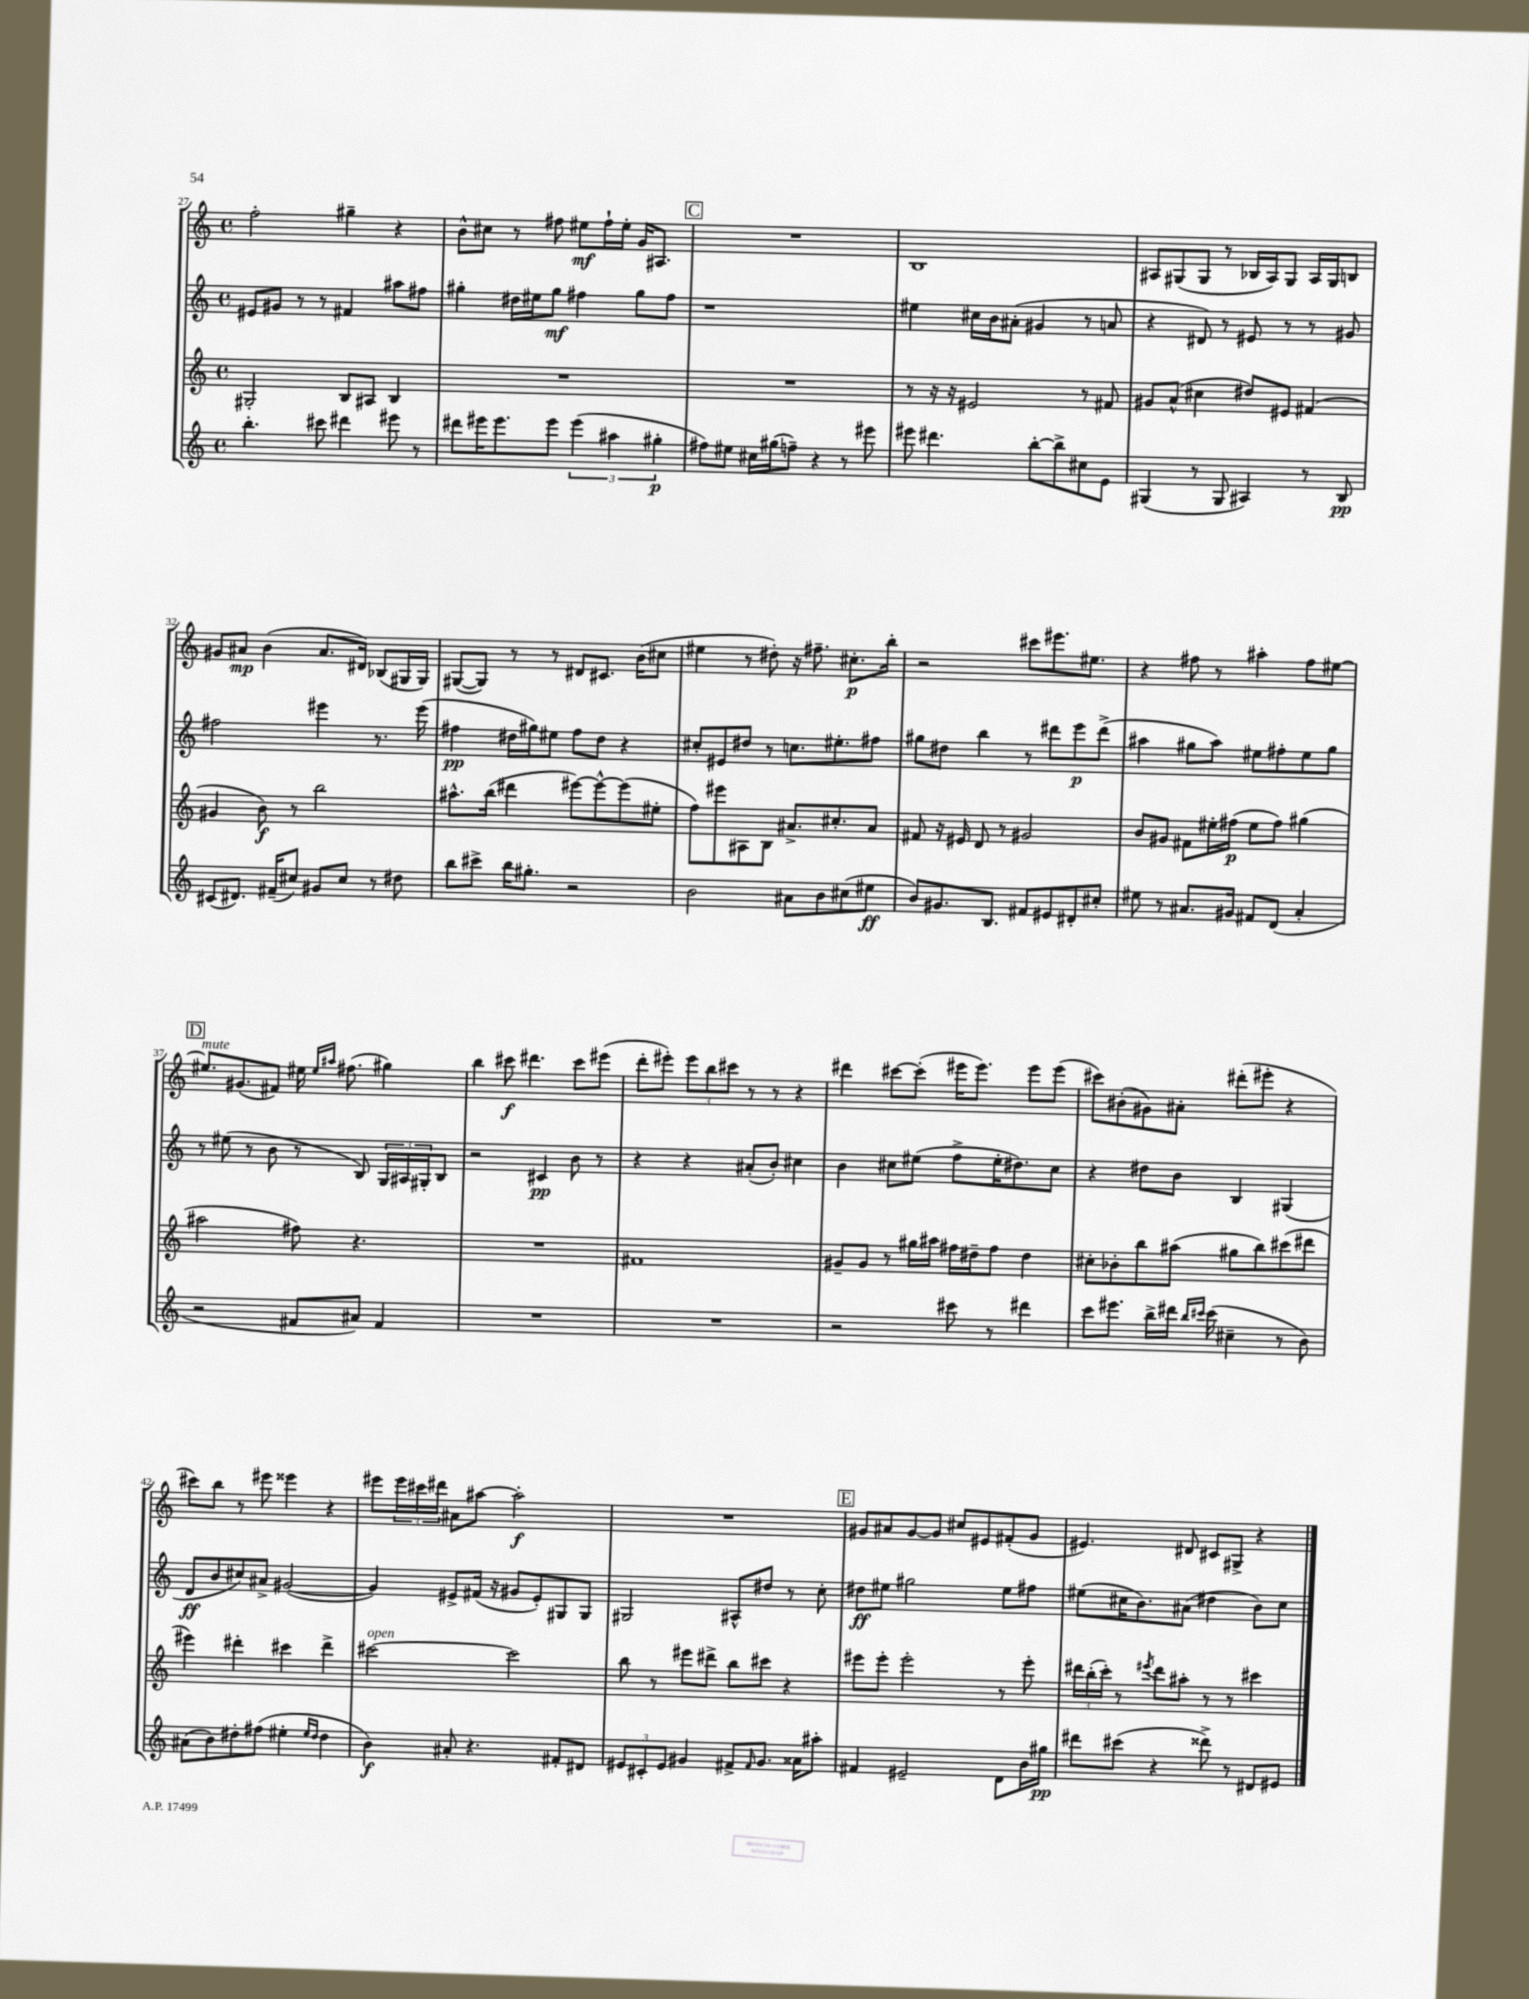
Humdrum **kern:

**kern	**dynam	**kern	**dynam	**kern	**dynam	**kern	**dynam
*part4	*part4	*part3	*part3	*part2	*part2	*part1	*part1
*staff4	*staff4	*staff3	*staff3	*staff2	*staff2	*staff1	*staff1
*clefG2	*	*clefG2	*	*clefG2	*	*clefG2	*
*k[]	*	*k[]	*	*k[]	*	*k[]	*
*M4/4	*	*M4/4	*	*M4/4	*	*M4/4	*
*met(c)	*	*met(c)	*	*met(c)	*	*met(c)	*
=27	=27	=27	=27	=27	=27	=27	=27
4.bb'\	.	2G#X'/	.	8e#X/L	.	2ff'\	.
.	.	.	.	8g#X/J	.	.	.
.	.	.	.	8r	.	.	.
8ccc#X\	.	.	.	8r	.	.	.
4ddd#X\	.	8B/L	.	4f#X/	.	4gg#X~\	.
.	.	8A#X/J	.	.	.	.	.
8eee#X\	.	4B/	.	8aa#X\L	.	4r	.
8r	.	.	.	8ff#X\J	.	.	.
=28	=28	=28	=28	=28	=28	=28	=28
8ddd#X\L	.	1r	.	4gg#X'\	.	8b^^\L	.
16eee#X\K	.	.	.	.	.	8cc#X\J	.
8.eee#\	.	.	.	.	.	.	.
.	.	.	.	16dd#X\LL	.	8r	.
.	.	.	.	16ee#X\J	.	.	.
8eee#\J	.	.	.	8gg#\J	mf	8ff#X\	.
(6eee#\	.	.	.	4ff#X\	.	8ee#X\L	mf
.	.	.	.	.	.	16ff#`\L	.
6aa#X\	.	.	.	.	.	.	.
.	.	.	.	.	.	16ee#'\JJ	.
.	.	.	.	8gg#\L	.	16g/KL	.
.	.	.	.	.	.	8.A#X/J	.
6gg#X'\	p	.	.	.	.	.	.
.	.	.	.	8ff#\J	.	.	.
!!LO:REH:place=s1:t=C
=29	=29	=29	=29	=29	=29	=29	=29
8ff#X\L)	.	1r	.	1r	.	1r	.
8ee#X\J	.	.	.	.	.	.	.
16cc#X\LL	.	.	.	.	.	.	.
(16gg#X\J	.	.	.	.	.	.	.
8ffn~\J)	.	.	.	.	.	.	.
4r	.	.	.	.	.	.	.
8r	.	.	.	.	.	.	.
8eee#X\	.	.	.	.	.	.	.
=30	=30	=30	=30	=30	=30	=30	=30
8eee#X\	.	8r	.	4ee#X\	.	1B	.
4.ddd#X\	.	16r	.	.	.	.	.
.	.	16r	.	.	.	.	.
.	.	2e#X/	.	16cc#X\LL	.	.	.
.	.	.	.	16b\J	.	.	.
.	.	.	.	(8a#X'\J	.	.	.
[8bb'\L	.	.	.	4g#X/	.	.	.
8bb^\]	.	.	.	.	.	.	.
8cc#X\	.	8r	.	8r	.	.	.
8e\J	.	8f#X/	.	8an/	.	.	.
=31	=31	=31	=31	=31	=31	=31	=31
(4G#X/	.	8g#X/L	.	4r	.	8A#X/L	.
.	.	(8a^^/J	.	.	.	(8G#X/	.
8r	.	4cc#X\	.	8d#X/)	.	8G#/J	.
8G#/	.	.	.	8r	.	8r	.
4A#X/)	.	8dd#X/L)	.	8e#X/	.	16B-X/LL	.
.	.	.	.	.	.	16A#/J)	.
.	.	8e#X/J	.	8r	.	8G#/J	.
8r	.	(4f#X/	.	8r	.	16A#/LL	.
.	.	.	.	.	.	16G#/J	.
8B/	pp	.	.	8g#X/	.	8Bn/J	.
!!LO:LB:g=z
=32	=32	=32	=32	=32	=32	=32	=32
(8c#X/L	.	4g#X/	.	2ff#X\	.	8g#X/L	.
8.d#X/J)	.	.	.	.	.	8a#X/J	mp
.	.	8b\)	f	.	.	(4b\	.
(16f#X~/KL	.	.	.	.	.	.	.
8cc#X/J)	.	8r	.	.	.	.	.
8g#X/L	.	2bb\	.	4eee#X\	.	8.a#/L	.
8cc#/J	.	.	.	.	.	.	.
.	.	.	.	.	.	16d#X/Jk)	.
8r	.	.	.	8.r	.	(8B-X/L	.
8dd#X\	.	.	.	.	.	16G#X/L	.
.	.	.	.	(16eee#\	.	16G#/JJ)	.
=33	=33	=33	=33	=33	=33	=33	=33
8bb\L	.	8.aa#X^^\L	.	4ff#X\	pp	([8G#X/L	.
8ccc#X^\J	.	.	.	.	.	8G#/J])	.
.	.	(16bb\Jk	.	.	.	.	.
16bb\KL	.	4ddd#X\	.	16dd#X\LL	.	8r	.
8.gg#X'\J	.	.	.	16gg#X\J)	.	.	.
.	.	.	.	8ee#X\J	.	8r	.
2r	.	[8eee#X\L)	.	8ff#\L	.	8d#X/L	.
.	.	8eee#^^\_	.	8dd#\J	.	8.c#X/J	.
.	.	(8eee#\]	.	4r	.	.	.
.	.	.	.	.	.	(16b\KL	.
.	.	8ee#X'\J	.	.	.	8cc#X\J	.
=34	=34	=34	=34	=34	=34	=34	=34
2b\	.	8ff\L)	.	8cc#X'/L	.	4ee#X\	.
.	.	8eee#X\	.	8e#X/	.	.	.
.	.	8A#X\	.	8dd#X/J	.	8r	.
.	.	8B\J	.	8r	.	8dd#X'\)	.
8a#X\L	.	8.a#X^/L	.	8.ccn\L	.	16r	.
.	.	.	.	.	.	8.ff#X~\	.
8b\	.	.	.	.	.	.	.
.	.	8.cc#X'/	.	8.ee#X'\	.	.	.
(8cc#X\	.	.	.	.	.	8.cc#X'\L	p
8ee#X\J	ff	8a#/J	.	8ff#X\J	.	.	.
.	.	.	.	.	.	16bb'\Jk	.
=35	=35	=35	=35	=35	=35	=35	=35
8b/L)	.	8f#X/	.	8gg#X\L	.	2r	.
8.g#X/	.	16r	.	8dd#X\J	.	.	.
.	.	16e#X/	.	.	.	.	.
.	.	8d/	.	4bb\	.	.	.
8.B/J	.	.	.	.	.	.	.
.	.	8r	.	.	.	.	.
8f#X/L	.	2g#X/	.	8r	.	8ccc#X\L	.
8e#X/	.	.	.	8ddd#X\L	.	8.eee#X\	.
8d#X'/	.	.	.	8eee\	p	.	.
.	.	.	.	.	.	8.ee#X\J	.
8cc#X'/J	.	.	.	(8ddd#^\J	.	.	.
=36	=36	=36	=36	=36	=36	=36	=36
8ee#X\	.	8b/L	.	4aa#X\	.	4r	.
8r	.	8g#X/J	.	.	.	.	.
8.a#X/L	.	8f#X\L	.	8gg#X\L	.	8ff#X\	.
.	.	16ee#X'\L	.	8aa#\J)	.	8r	.
16g#X/Jk	.	(16ff#X\JJ	p	.	.	.	.
8f#X/L	.	8ee#\L	.	8ee#X\L	.	4aa#X'\	.
(8d/J	.	8ff#\J)	.	8ff#X'\	.	.	.
4a#'/	.	(4gg#X\	.	8ee#\	.	8ff#\L	.
.	.	.	.	8gg#\J	.	[8ee#X\J	.
!!LO:LB:g=z
!!LO:REH:place=s1:t=D
=37	=37	=37	=37	=37	=37	=37	=37
!	!	!	!	!	!	!LO:TX:a:i:t=mute	!
2r	.	2aa#X\	.	8r	.	8.ee#X/L]	.
.	.	.	.	(8ee#X\	.	.	.
.	.	.	.	.	.	(8.g#X/	.
.	.	.	.	8r	.	.	.
.	.	.	.	8b\	.	8f#X/J)	.
8f#X/L	.	8ff#X\)	.	8r	.	16ee#X\	.
.	.	.	.	.	.	16qqee#/LL	.
.	.	.	.	.	.	16qqaa#X/JJ	.
.	.	.	.	.	.	(8.ff#X\	.
8a#X/J)	.	4.r	.	8B/)	.	.	.
4f#/	.	.	.	24G/LL	.	4gg#X\)	.
.	.	.	.	24A#X/	.	.	.
.	.	.	.	24G#X'/J	.	.	.
.	.	.	.	8B/J	.	.	.
=38	=38	=38	=38	=38	=38	=38	=38
1r	.	1r	.	2r	.	4bb\	.
.	.	.	.	.	.	8ccc#X\	f
.	.	.	.	.	.	4.ddd#X\	.
.	.	.	.	4c#X/	pp	.	.
.	.	.	.	8b\	.	8ccc#\L	.
.	.	.	.	8r	.	(8eee#X\J	.
=39	=39	=39	=39	=39	=39	=39	=39
1r	.	1f#X	.	4r	.	8ddd'\L	.
.	.	.	.	.	.	8eee#X'\J)	.
.	.	.	.	4r	.	12eee#\L	.
.	.	.	.	.	.	12bb\	.
.	.	.	.	.	.	12ccc#X\J	.
.	.	.	.	(8a#X'/L	.	8r	.
.	.	.	.	8b'/J)	.	8r	.
.	.	.	.	4cc#X\	.	4r	.
=40	=40	=40	=40	=40	=40	=40	=40
2r	.	8g#X~/L	.	4b\	.	4ddd#X\	.
.	.	8g#/J	.	.	.	.	.
.	.	8r	.	8cc#X\L	.	[8ccc#X\L	.
.	.	16gg#X\LL	.	(8ee#X\J	.	(8ccc#'\J]	.
.	.	16aa#X\JJ	.	.	.	.	.
8ccc#X\	.	16ff#X\LL	.	8ff^\L	.	16eee#X\KL	.
.	.	16dd#X~\J	.	.	.	8.eee#\J)	.
8r	.	8ff#\J	.	16ee#'\K	.	.	.
.	.	.	.	8.dd#X\)	.	.	.
4ddd#X\	.	4dd#\	.	.	.	8eee#\L	.
.	.	.	.	8cc#\J	.	(8eee#\J	.
=41	=41	=41	=41	=41	=41	=41	=41
8ccc\L	.	8cc#X'\L	.	4r	.	8ccc#X\L)	.
8.eee#X\J	.	8b-X'\	.	.	.	(8b#X'\	.
.	.	8bb\	.	8dd#X\L	.	8g#X\)	.
16bb^\LL	.	.	.	.	.	.	.
16ddd#X\JJ	.	(8aa#X\J	.	8b\J	.	8a#X'\J	.
16qqbb/LL	.	.	.	.	.	.	.
16qqccc#X/JJ	.	.	.	.	.	.	.
(16ccc#\	.	.	.	.	.	.	.
4cc#X~\	.	8gg#X\L	.	4B/	.	(8ddd#X'\L	.
.	.	8bb\)	.	.	.	8eee#X'\J	.
8r	.	(8ccc#X\	.	(4G#X/	.	4r	.
8b\)	.	8ddd#X\J	.	.	.	.	.
!!LO:LB:g=z
=42	=42	=42	=42	=42	=42	=42	=42
(8a#X\L	.	4eee#X\)	.	8d/L	ff	8ccc#X\L)	.
8b\)	.	.	.	8b/	.	8bb\J	.
8dd#X'\	.	4ddd#X'\	.	8cc#X/)	.	8r	.
(8ff#X\J	.	.	.	8a#X^/J	.	8eee#X\	.
4ee#X'\	.	4ccc#X\	.	([2g#X/	.	4eee##X\	.
16qqee#/LL	.	.	.	.	.	.	.
16qqdd#/JJ	.	.	.	.	.	.	.
4dd#\	.	4ddd#^\	.	.	.	4r	.
=43	=43	=43	=43	=43	=43	=43	=43
!	!	!LO:TX:a:i:t=open	!	!	!	!	!
4b\)	f	[2ccc#X\	.	4g#/])	.	8eee#X\L	.
.	.	.	.	.	.	24eee#\L	.
.	.	.	.	.	.	24ccc#X\	.
.	.	.	.	.	.	24ddd#X\JJ	.
8a#X'/	.	.	.	8e#X^/L	.	8a#X\L	.
4.r	.	.	.	(16f#X/Jk	.	[8aa#X\J	.
.	.	.	.	16r	.	.	.
.	.	2ccc#\]	.	8g#X/L	.	2aa#'\]	f
.	.	.	.	8e#'/)	.	.	.
8f#X'/L	.	.	.	8G#X/	.	.	.
8d#X/J	.	.	.	8G#/J	.	.	.
=44	=44	=44	=44	=44	=44	=44	=44
12e#X/L	.	8bb\	.	2G#X/	.	1r	.
12c#X'/	.	.	.	.	.	.	.
.	.	8r	.	.	.	.	.
12e#/J	.	.	.	.	.	.	.
4g#X/	.	8eee#X\L	.	.	.	.	.
.	.	8ddd#X^\J	.	.	.	.	.
8f#X^/L	.	8bb\L	.	8A#X^^/L	.	.	.
16qqf#/	.	.	.	.	.	.	.
8.g#/J	.	8ccc#X\J	.	8dd#X/J	.	.	.
.	.	4r	.	8r	.	.	.
16a##X\KL	.	.	.	.	.	.	.
8aa#X'\J	.	.	.	8cc'\	.	.	.
!!LO:REH:place=s1:t=E
=45	=45	=45	=45	=45	=45	=45	=45
4f#X/	.	8eee#X\L	.	8dd#X\L	ff	8g#X/L	.
.	.	8eee#'\J	.	8ee#X\J	.	8a#X/	.
2e#X~/	.	2eee#'\	.	2gg#X\	.	[8g#/	.
.	.	.	.	.	.	8g#/J]	.
.	.	.	.	.	.	8cc#X/L	.
.	.	.	.	.	.	8e#X/	.
8d\L	.	8r	.	8ee#\L	.	(8f#X'/	.
16b\L	.	8eee#'\	.	8ff#X\J	.	8g#/J	.
16gg#X\JJ	pp	.	.	.	.	.	.
=46	=46	=46	=46	=46	=46	=46	=46
8ddd#X\L	.	24ddd#X\LL	.	(8ee#X\L	.	4.e#X/)	.
.	.	(24bb'\	.	.	.	.	.
.	.	24ccc'\JJ)	.	.	.	.	.
(8ccc#X\J	.	8r	.	16cc#X\K	.	.	.
.	.	.	.	8.b\)	.	.	.
.	.	8qeee#X/	.	.	.	.	.
4r	.	8ddd#\L	.	.	.	.	.
.	.	8aa#X'\J	.	(8a#X\J	.	8d#X/	.
8ddd##X^\)	.	8r	.	4dd#X\	.	8c#X/L	.
8r	.	8r	.	.	.	8G#X^/J	.
8d#X/L	.	4ccc#X\	.	8b\L)	.	4r	.
8e#X/J	.	.	.	8cc#\J	.	.	.
==	==	==	==	==	==	==	==
*-	*-	*-	*-	*-	*-	*-	*-
